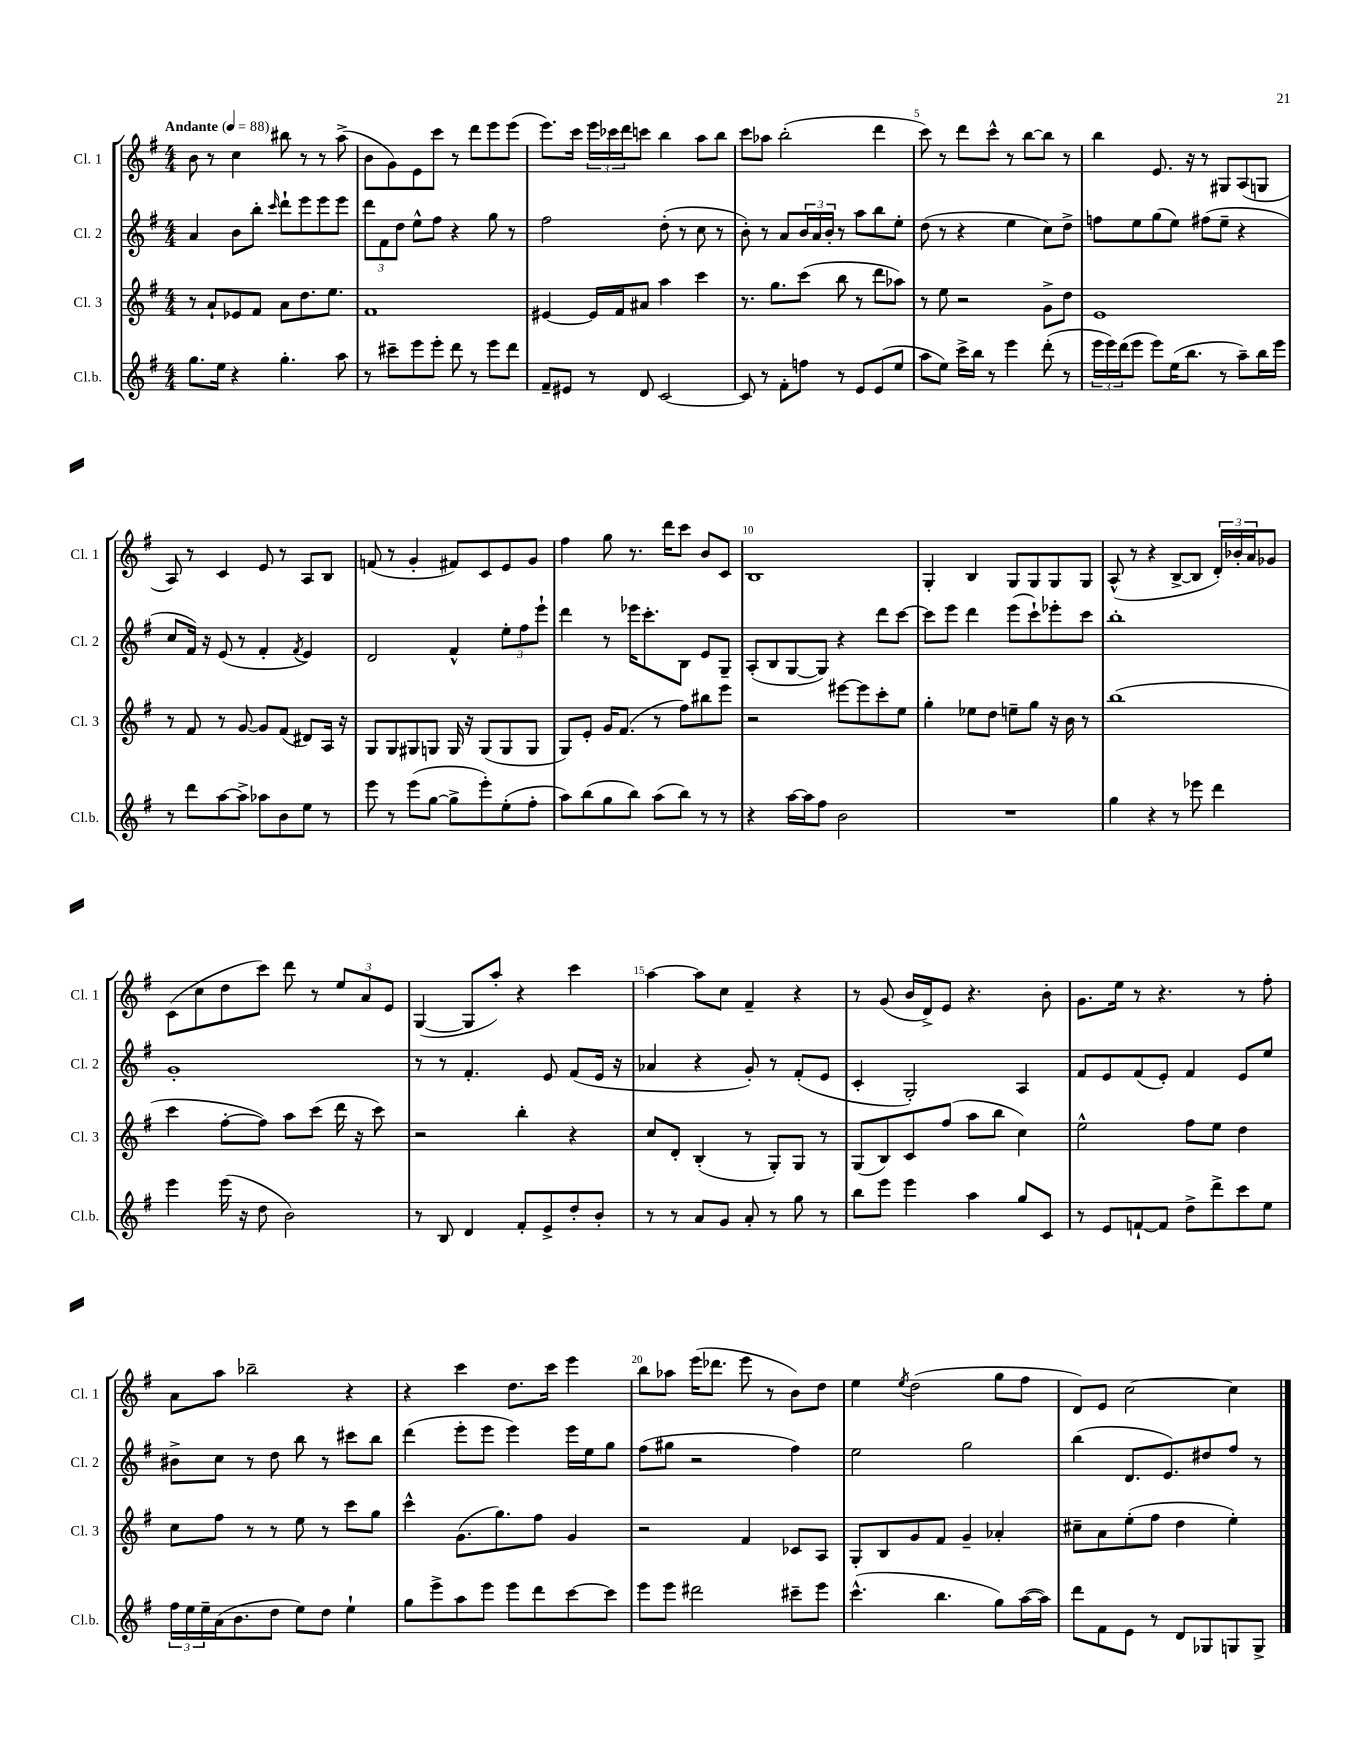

**kern	**kern	**kern	**kern
*part4	*part3	*part2	*part1
*staff4	*staff3	*staff2	*staff1
*I"Cl.b.	*I"Cl. 3	*I"Cl. 2	*I"Cl. 1
*I'Cl.b.	*I'Cl. 3	*I'Cl. 2	*I'Cl. 1
*clefG2	*clefG2	*clefG2	*clefG2
*k[f#]	*k[f#]	*k[f#]	*k[f#]
*M4/4	*M4/4	*M4/4	*M4/4
*MM88	*MM88	*MM88	*MM88
=1	=1	=1	=1
!	!	!	!LO:TX:a:B:t=Andante
8.gg\L	8r	4a/	8b\
.	8a`/L	.	8r
16ee\Jk	.	.	.
4r	8e-X/	8b\L	4cc\
.	8f#/J	8bb'\J	.
.	.	16qqccc/	.
4.gg'\	8a\L	8ddd`\L	8bb#X\
.	8.dd\	8eee\	8r
.	.	8eee\	8r
.	8.ee\J	.	.
8aa\	.	8eee\J	(8aa^\
=2	=2	=2	=2
8r	1f#	12ddd\L	8b\L
.	.	12f#\	.
8ccc#X~\L	.	.	8g\)
.	.	12dd\J	.
8eee\	.	8ee^^\L	8e\
8eee'\J	.	8ff#\J	8ccc\J
8ddd\	.	4r	8r
8r	.	.	8ddd\L
8eee\L	.	8gg\	8eee\
8ddd\J	.	8r	(8eee\J
=3	=3	=3	=3
8f#~/L	[4e#X/	2ff#\	8.eee\L)
8e#X/J	.	.	.
.	.	.	16ccc\Jk
8r	16e#/LL]	.	24eee\LL
.	.	.	24ccc-X\
.	16f#/J	.	.
.	.	.	24ddd\J
8d/	8a#X/J	.	8cccn\J
[2c/	4aa\	(8dd'\	4bb\
.	.	8r	.
.	4ccc\	8cc\	8aa\L
.	.	8r	8bb\J
=4	=4	=4	=4
8c/]	8.r	8b'\)	8ccc\L
8r	.	8r	8aa-X\J
.	8.gg\L	.	.
8f#'\L	.	8a/L	(2bb'\
8ffn\J	(8ccc\J	24b/L	.
.	.	24a/	.
.	.	24b'/JJ	.
8r	8bb\	8r	.
8e/L	8r	8aa\L	.
(8e/	8ddd\L	8bb\	4ddd\
8ee/J	8aa-X\J)	8ee'\J	.
=5	=5	=5	=5
8aa\L	8r	(8dd\	8ccc\)
8ee\J)	8ee\	8r	8r
16ccc^\LL	2r	4r	8ddd\L
16bb\JJ	.	.	.
8r	.	.	8ccc^^\J
4eee\	.	4ee\	8r
.	.	.	[8bb\L
(8ddd'\	8g^\L	8cc\L)	8bb\J]
8r	8dd\J	8dd^\J	8r
=6	=6	=6	=6
24eee\LL	1e	8ffn\L	4bb\
24eee\)	.	.	.
(24ddd\J	.	.	.
8eee\J	.	8ee\	.
8eee\L)	.	(8gg\	8.e/
(16ee\K	.	8ee\J)	.
8.bb\J	.	.	16r
.	.	(8ff#X\L	8r
8r	.	8ee~\J	8G#X/L
8aa~\L)	.	4r	(8A/
16bb\L	.	.	8Gn/J
16eee\JJ	.	.	.
!!LO:LB:g=z
=7	=7	=7	=7
8r	8r	8cc/L	8A/)
8ddd\L	8f#/	16f#/Jk)	8r
.	.	16r	.
[8aa\	8r	(8e/	4c/
8aa^\J]	[8g/	8r	.
8aa-X\L	8g/L]	4f#'/	8e/
8b\	(8f#/J	.	8r
.	.	8qf#/	.
8ee\J	8d#X/L)	4e/)	8A/L
8r	16A/Jk	.	8B/J
.	16r	.	.
=8	=8	=8	=8
8eee\	8G/L	2d/	(8fn/
8r	8G/	.	8r
(8eee\L	8G#X/	.	4g'/
[8gg\J	8Gn/J	.	.
8gg^\L]	16G/	4f#^^/	8f#X/L)
.	16r	.	.
8eee'\)	(8G/L	.	8c/
(8ee'\	8G/	12ee'\L	8e/
.	.	12ff#\	.
8ff#'\J	8G/J	.	8g/J
.	.	12eee`\J	.
=9	=9	=9	=9
8aa\L)	8G/L)	4ddd\	4ff#\
(8bb\	8e'/J	.	.
8gg\	16g/KL	8r	8gg\
.	(8.f#/J	.	.
8bb\J)	.	16eee-X\KL	8.r
.	.	8.ccc'\	.
(8aa\L	8r	.	.
.	.	.	16ddd\KL
8bb\J)	8ff#\L)	8B\J	8ccc\J
8r	8bb#X\	8e/L	8b/L
8r	8eee\J	8G~/J	8c/J
=10	=10	=10	=10
4r	2r	(8A'/L	1B
.	.	8B/	.
[16aa\LL	.	[8G/	.
16aa\J]	.	.	.
8ff#\J	.	8G/J])	.
2b\	[8eee#X\L	4r	.
.	8eee#\]	.	.
.	8ccc'\	8ddd\L	.
.	8ee\J	[8ccc\J	.
=11	=11	=11	=11
1r	4gg'\	8ccc\L]	4G'/
.	.	8eee\J	.
.	8ee-X\L	4ddd\	4B/
.	8dd\J	.	.
.	8een~\L	(8eee\L	8G/L
.	8gg\J	8ccc`\)	8G/
.	16r	8eee-X'\	8G/
.	16b\	.	.
.	8r	8ccc\J	8G/J
=12	=12	=12	=12
4gg\	(1bb	1bb'	(8A^^/
.	.	.	8r
4r	.	.	4r
8r	.	.	[8B^/L
8eee-X\	.	.	8B/J]
4ddd\	.	.	24d'/LL)
.	.	.	24b-X'/
.	.	.	24a/J
.	.	.	8g-X/J
!!LO:LB:g=z
=13	=13	=13	=13
4eee\	4ccc\	1g'	(8c\L
.	.	.	8cc\
(16eee\	[8ff#'\L	.	8dd\
16r	.	.	.
8dd\	8ff#\J])	.	8ccc\J)
2b\)	8aa\L	.	8ddd\
.	(8ccc\J	.	8r
.	16ddd\	.	12ee/L
.	16r	.	.
.	.	.	12a/
.	8ccc\)	.	.
.	.	.	12e/J
=14	=14	=14	=14
8r	2r	8r	([4G/
8B/	.	8r	.
4d/	.	4.f#'/	8G/L]
.	.	.	8aa'/J)
8f#'/L	4bb'\	.	4r
8e^/	.	8e/	.
8dd'/	4r	(8f#/L	4ccc\
8b'/J	.	16e/Jk	.
.	.	16r	.
=15	=15	=15	=15
8r	8cc/L	4a-X/	[4aa\
8r	8d'/J	.	.
8a/L	(4B'/	4r	8aa\L]
8g/J	.	.	8cc\J
8a'/	8r	8g'/)	4f#~/
8r	8G'/L)	8r	.
8gg\	8G/J	(8f#'/L	4r
8r	8r	8e/J	.
=16	=16	=16	=16
8bb\L	(8G/L	4c'/	8r
8eee\J	8B/)	.	(8g/
4eee\	8c/	2G'/)	16b/LL
.	.	.	16d^/J)
.	(8ff#/J	.	8e/J
4aa\	8aa\L	.	4.r
.	8bb\J	.	.
8gg/L	4cc\)	4A/	.
8c/J	.	.	8b'\
=17	=17	=17	=17
8r	2ee^^\	8f#/L	8.g\L
8e/L	.	8e/	.
.	.	.	16ee\Jk
[8fn`/	.	(8f#/	8r
8f/J]	.	8e'/J)	4.r
8dd^\L	8ff#\L	4f#/	.
8ddd^\	8ee\J	.	.
8ccc\	4dd\	8e/L	8r
8ee\J	.	8ee/J	8ff#'\
!!LO:LB:g=z
=18	=18	=18	=18
24ff#\LL	8cc\L	8b#X^\L	8a\L
24ee\	.	.	.
24ee~\	.	.	.
(16a\J	8ff#\J	8cc\J	8aa\J
8.b\	.	.	.
.	8r	8r	2bb-X~\
8dd\J	8r	8dd\	.
8ee\L)	8ee\	8bb\	.
8dd\J	8r	8r	.
4ee`\	8ccc\L	8ccc#X\L	4r
.	8gg\J	8bb\J	.
=19	=19	=19	=19
8gg\L	4ccc^^\	(4ddd\	4r
8eee^\	.	.	.
8aa\	(8.g\L	8eee'\L	4ccc\
8eee\J	.	8eee\J	.
.	8.gg\)	.	.
8eee\L	.	4eee\)	8.dd\L
8ddd\	8ff#\J	.	.
.	.	.	16ccc\Jk
[8ccc\	4g/	16eee\LL	4eee\
.	.	16ee\J	.
8ccc\J]	.	8gg\J	.
=20	=20	=20	=20
8eee\L	2r	(8ff#\L	8bb\L
8eee\J	.	8gg#X\J	8aa-X\J
2ddd#X\	.	2r	(16eee\KL
.	.	.	8.ddd-X\J
.	4f#/	.	8eee\
.	.	.	8r
8ccc#X~\L	8c-X/L	4ff#\)	8b\L)
8eee\J	8A/J	.	8dd\J
=21	=21	=21	=21
(4.ccc^^\	8G'/L	2ee\	4ee\
.	8B/	.	.
.	.	.	8qee/
.	8g/	.	(2dd\
4.bb\	8f#/J	.	.
.	4g~/	2gg\	.
8gg\L)	4a-X'/	.	8gg\L
([16aa\L	.	.	8ff#\J
16aa\JJ])	.	.	.
=22	=22	=22	=22
8ddd\L	8cc#X~\L	(4bb\	8d/L)
8f#\	8a\	.	8e/J
8e\J	(8ee'\	8.d/L	[2cc\
8r	8ff#\J	.	.
.	.	8.e/)	.
8d/L	4dd\	.	.
8G-X/	.	8dd#X/	.
8Gn/	4ee'\)	8ff#/J	4cc\]
8G^/J	.	8r	.
==	==	==	==
*-	*-	*-	*-
